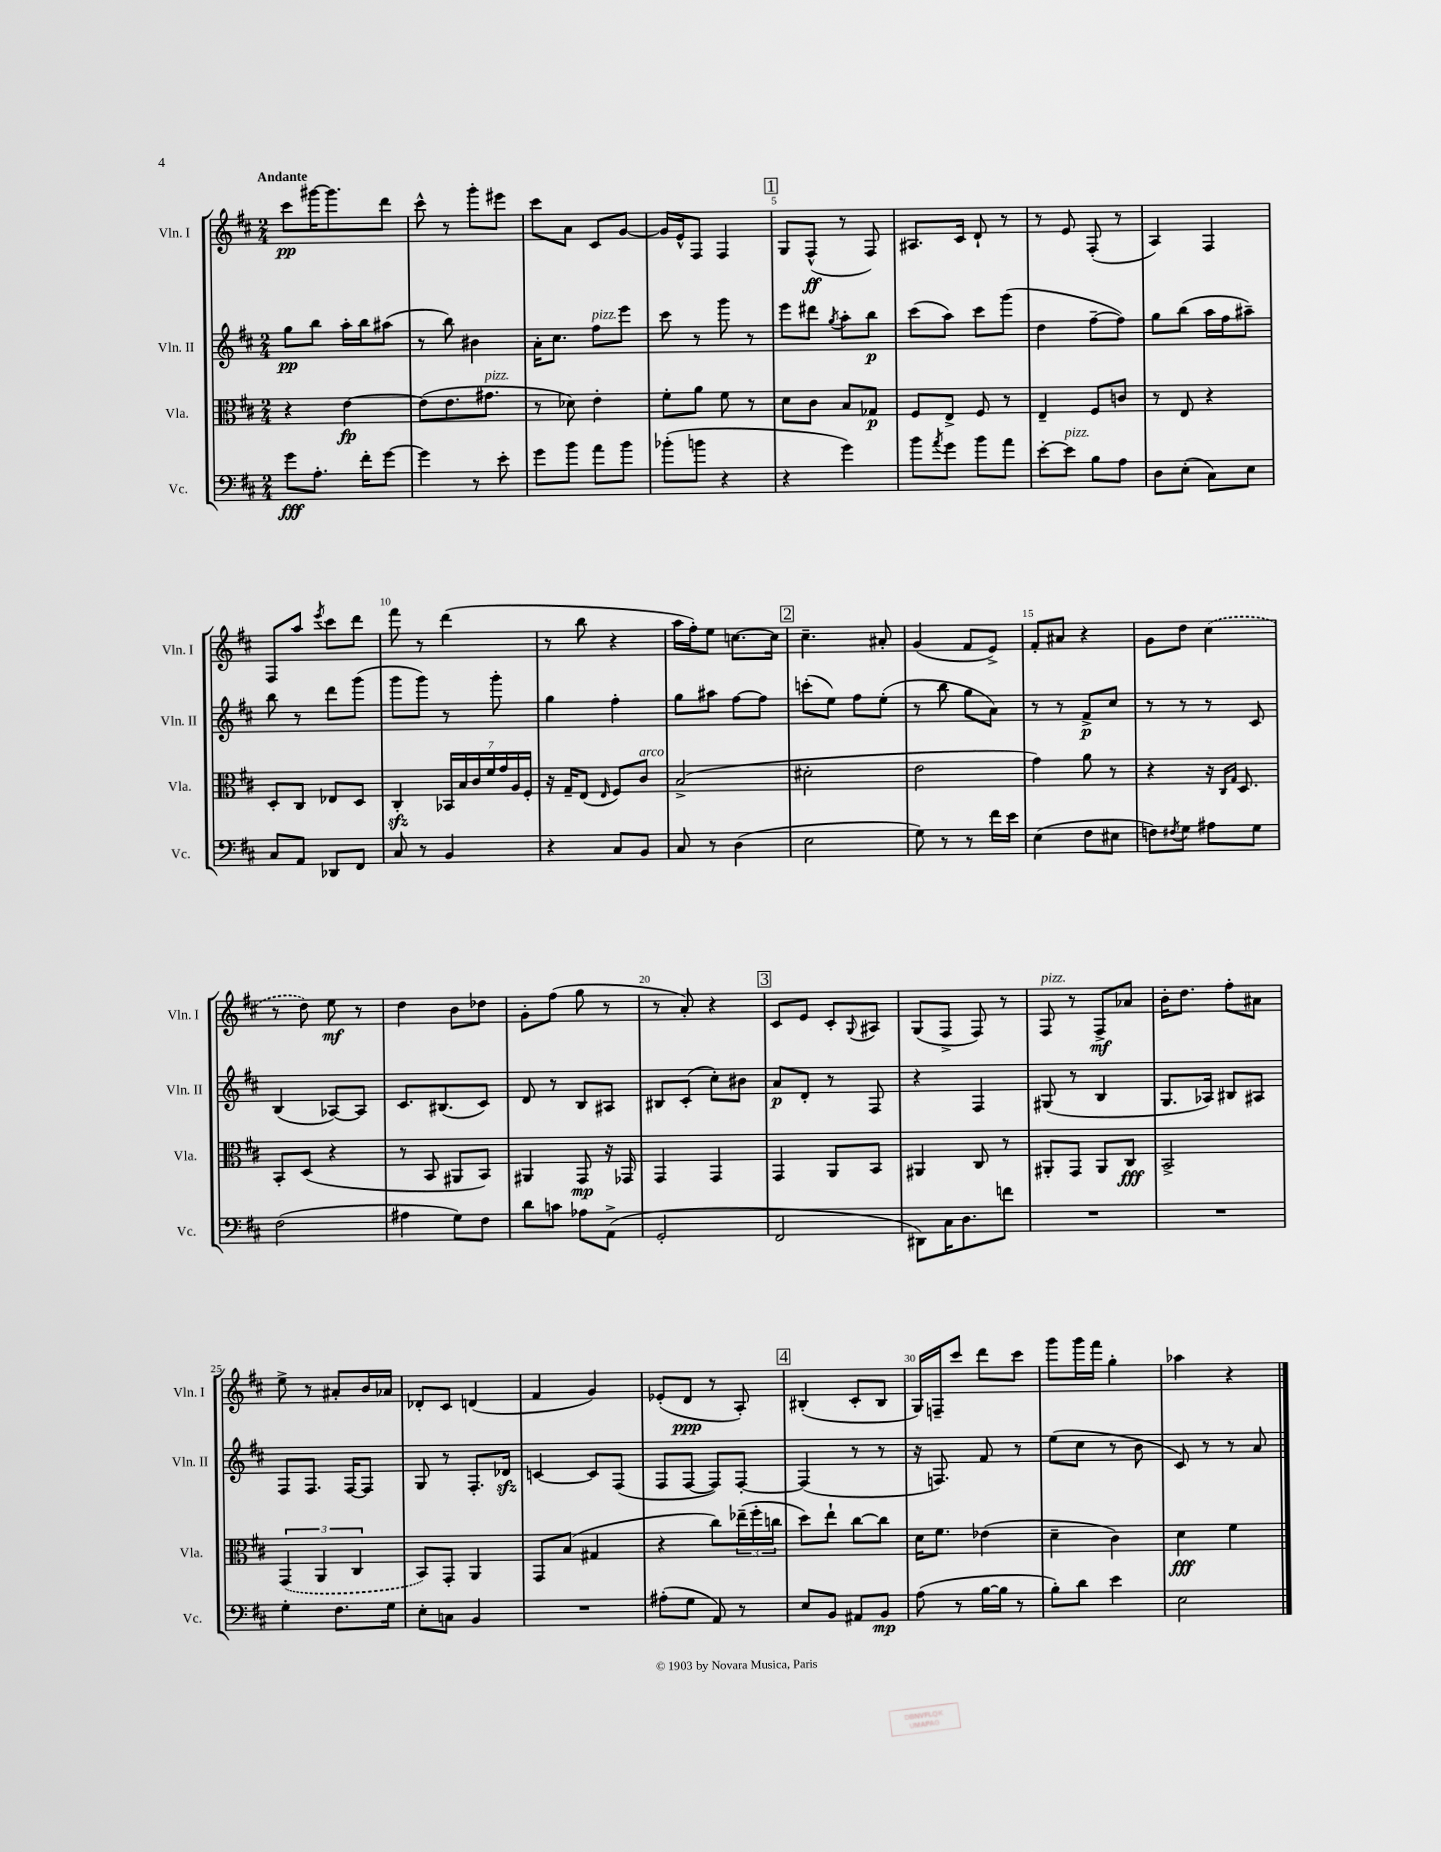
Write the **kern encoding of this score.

**kern	**dynam	**kern	**dynam	**kern	**dynam	**kern	**dynam
*part4	*part4	*part3	*part3	*part2	*part2	*part1	*part1
*staff4	*staff4	*staff3	*staff3	*staff2	*staff2	*staff1	*staff1
*I"Vc.	*	*I"Vla.	*	*I"Vln. II	*	*I"Vln. I	*
*I'Vc.	*	*I'Vla.	*	*I'Vln. II	*	*I'Vln. I	*
*clefF4	*	*clefC3	*	*clefG2	*	*clefG2	*
*k[f#c#]	*	*k[f#c#]	*	*k[f#c#]	*	*k[f#c#]	*
*M2/4	*	*M2/4	*	*M2/4	*	*M2/4	*
=1	=1	=1	=1	=1	=1	=1	=1
!	!	!	!	!	!	!LO:TX:a:B:t=Andante	!
8g\L	fff	4r	.	8gg\L	pp	8ccc#\L	pp
8.A'\J	.	.	.	8bb\J	.	[16ggg#X\K	.
.	.	.	.	.	.	8.ggg#\]	.
.	.	[4e\	fp	16aa'\LL	.	.	.
16f#'\KL	.	.	.	16bb\J	.	.	.
[8g\J	.	.	.	(8aa#X\J	.	8ddd\J	.
=2	=2	=2	=2	=2	=2	=2	=2
4g\]	.	(8e\L]	.	8r	.	8ccc#^^\	.
.	.	8.e\	.	8bb\)	.	8r	.
8r	.	.	.	4b#X\	.	8ggg'\L	.
!	!	!LO:TX:a:i:t=pizz.	!	!	!	!	!
.	.	8.g#X\J	.	.	.	.	.
8e'\	.	.	.	.	.	8eee#X\J	.
=3	=3	=3	=3	=3	=3	=3	=3
8g\L	.	8r	.	16a'\KL	.	8ccc#\L	.
.	.	.	.	8.cc#\J	.	.	.
8b\J	.	8d-X\)	.	.	.	8a\J	.
!	!	!	!	!LO:TX:a:i:t=pizz.	!	!	!
8a\L	.	4e'\	.	8ff#\L	.	8c#/L	.
8b\J	.	.	.	8eee\J	.	[8g/J	.
=4	=4	=4	=4	=4	=4	=4	=4
(8b-X'\L	.	8f#'\L	.	8ccc#\	.	16g/LL]	.
.	.	.	.	.	.	16e^^/J	.
8bn\J	.	8a\J	.	8r	.	8F#/J	.
4r	.	8f#\	.	8ggg\	.	4F#/	.
.	.	8r	.	8r	.	.	.
!!LO:REH:place=s1:t=1
=5	=5	=5	=5	=5	=5	=5	=5
4r	.	8d\L	.	8eee\L	.	8G/L	.
.	.	8c#\J	.	8ddd#X\J	.	(8F#^^/J	ff
.	.	.	.	8qgg/	.	.	.
4g\)	.	8B/L	.	8aa'\L	.	8r	.
.	.	8G-X/J	p	8bb\J	p	8F#/)	.
=6	=6	=6	=6	=6	=6	=6	=6
8b\L	.	8F#/L	.	(8ccc#\L	.	8.A#X/L	.
8qa/	.	.	.	.	.	.	.
8g\J	.	8E^/J	.	8aa\J)	.	.	.
.	.	.	.	.	.	16c#/Jk	.
8b\L	.	8F#/	.	8ccc#\L	.	8d`/	.
8a\J	.	8r	.	(8ggg\J	.	8r	.
=7	=7	=7	=7	=7	=7	=7	=7
[8e'\L	.	4E~/	.	4dd\	.	8r	.
!LO:TX:a:i:t=pizz.	!	!	!	!	!	!	!
8e\J]	.	.	.	.	.	8e/	.
8B\L	.	8F#/L	.	[8ff#~\L	.	(8F#'/	.
8A\J	.	8cn/J	.	8ff#\J])	.	8r	.
=8	=8	=8	=8	=8	=8	=8	=8
8D\L	.	8r	.	8gg\L	.	4A/)	.
(8E'\J	.	8E/	.	(8bb\J	.	.	.
8C#\L)	.	4r	.	16aa\LL	.	4F#/	.
.	.	.	.	16ff#\J	.	.	.
8E\J	.	.	.	8aa#X~\J)	.	.	.
!!LO:LB:g=z
=9	=9	=9	=9	=9	=9	=9	=9
8C#/L	.	8D'/L	.	8bb\	.	8F#/L	.
8AA/J	.	8C#/J	.	8r	.	8aa/J	.
.	.	.	.	.	.	8qeee/	.
8DD-X/L	.	8E-X/L	.	8ddd\L	.	8ccc#\L	.
8FF#/J	.	8D/J	.	(8ggg\J	.	8ddd\J	.
=10	=10	=10	=10	=10	=10	=10	=10
8C#/	.	4C#zz'/	.	8ggg\L	.	8fff#\	.
8r	.	.	.	8ggg\J)	.	8r	.
4BB/	.	28BB-X/LL	.	8r	.	(4ddd\	.
.	.	28B/	.	.	.	.	.
.	.	28c#/	.	.	.	.	.
.	.	28f#/	.	.	.	.	.
.	.	.	.	8ggg'\	.	.	.
.	.	28g/	.	.	.	.	.
.	.	28A/	.	.	.	.	.
.	.	28F#'/JJ	.	.	.	.	.
=11	=11	=11	=11	=11	=11	=11	=11
4r	.	16r	.	4gg\	.	8r	.
.	.	16G~/KL	.	.	.	.	.
.	.	(8E/J	.	.	.	8bb\	.
.	.	16qqE/	.	.	.	.	.
8C#/L	.	8F#/L)	.	4ff#'\	.	4r	.
!	!	!LO:TX:a:i:t=arco	!	!	!	!	!
8BB/J	.	8c#/J	.	.	.	.	.
=12	=12	=12	=12	=12	=12	=12	=12
8C#/	.	(2B^/	.	8gg\L	.	16aa\LL	.
.	.	.	.	.	.	16ff#'\J)	.
8r	.	.	.	8aa#X\J	.	8ee\J	.
(4D\	.	.	.	[8ff#\L	.	[8.ccn\L	.
.	.	.	.	8ff#\J]	.	.	.
.	.	.	.	.	.	16cc\Jk]	.
!!LO:REH:place=s1:t=2
=13	=13	=13	=13	=13	=13	=13	=13
2E\	.	2d#X'\	.	(8cccn'\L	.	4.cc#~\	.
.	.	.	.	8ee\J)	.	.	.
.	.	.	.	8ff#\L	.	.	.
.	.	.	.	(8ee'\J	.	8a#X'/	.
=14	=14	=14	=14	=14	=14	=14	=14
8G\)	.	2e\	.	8r	.	(4g/	.
8r	.	.	.	8bb\	.	.	.
8r	.	.	.	8gg\L	.	8f#/L	.
16f#\LL	.	.	.	8a\J)	.	8e^/J)	.
16e\JJ	.	.	.	.	.	.	.
=15	=15	=15	=15	=15	=15	=15	=15
(4E\	.	4g\)	.	8r	.	8f#'/L	.
.	.	.	.	8r	.	8a#X/J	.
8F#\L	.	8a\	.	8f#^/L	p	4r	.
8E#X\J	.	8r	.	8cc#/J	.	.	.
=16	=16	=16	=16	=16	=16	=16	=16
8Fn\L)	.	4r	.	8r	.	8g\L	.
8qF#X/	.	.	.	.	.	.	.
8G\J	.	.	.	8r	.	8dd\J	.
8A#X\L	.	16r	.	8r	.	(4cc#\	.
.	.	16qqC#/LL	.	.	.	.	.
.	.	16qqG/JJ	.	.	.	.	.
.	.	8.D/	.	.	.	.	.
8G\J	.	.	.	8c#/	.	.	.
!!LO:LB:g=z
=17	=17	=17	=17	=17	=17	=17	=17
(2F#\	.	8BB'/L	.	(4B/	.	8r	.
.	.	(8D/J	.	.	.	8dd\)	.
.	.	4r	.	[8A-X/L)	.	8ee\	mf
.	.	.	.	8A-/J]	.	8r	.
=18	=18	=18	=18	=18	=18	=18	=18
4A#X\	.	8r	.	8.c#/L	.	4dd\	.
.	.	8BB/	.	.	.	.	.
.	.	.	.	(8.B#X/	.	.	.
8G\L)	.	8AA#X/L	.	.	.	8b\L	.
8F#\J	.	8BB/J)	.	8c#/J)	.	8dd-X\J	.
=19	=19	=19	=19	=19	=19	=19	=19
8d\L	.	4AA#X/	.	8d/	.	8g'\L	.
8cn\J	.	.	.	8r	.	(8ff#\J	.
8A-X\L	.	8GG/	mp	8B/L	.	8gg\	.
(8AA^\J	.	16r	.	8A#X/J	.	8r	.
.	.	16GG-X/	.	.	.	.	.
=20	=20	=20	=20	=20	=20	=20	=20
2GG'/	.	4GG/	.	8B#X/L	.	8r	.
.	.	.	.	(8c#'/J	.	8a'/)	.
.	.	4GG/	.	8cc#'\L)	.	4r	.
.	.	.	.	8b#X\J	.	.	.
!!LO:REH:place=s1:t=3
=21	=21	=21	=21	=21	=21	=21	=21
2FF#/	.	4GG/	.	8a/L	p	8c#/L	.
.	.	.	.	8d'/J	.	8e/J	.
.	.	8AA/L	.	8r	.	8c#'/L	.
.	.	.	.	.	.	8qqG/	.
.	.	8BB/J	.	8F#/	.	8A#X/J	.
=22	=22	=22	=22	=22	=22	=22	=22
8DD#X\L)	.	4AA#X/	.	4r	.	(8G/L	.
16C#\K	.	.	.	.	.	8F#^/J	.
8.D\	.	.	.	.	.	.	.
.	.	8C#/	.	4F#/	.	8F#/)	.
8fn\J	.	8r	.	.	.	8r	.
=23	=23	=23	=23	=23	=23	=23	=23
!	!	!	!	!	!	!LO:TX:a:i:t=pizz.	!
2r	.	8AA#X'/L	.	(8G#X/	.	8F#/	.
.	.	8GG/J	.	8r	.	8r	.
.	.	8AA#/L	.	4B/	.	8F#^/L	mf
.	.	8C#/J	fff	.	.	8a-X/J	.
=24	=24	=24	=24	=24	=24	=24	=24
2r	.	2BB^/	.	8.G/L	.	16b'\KL	.
.	.	.	.	.	.	8.dd\J	.
.	.	.	.	16A-X/Jk)	.	.	.
.	.	.	.	8B#X/L	.	8ff#'\L	.
.	.	.	.	8A#X/J	.	8a#X\J	.
!!LO:LB:g=z
=25	=25	=25	=25	=25	=25	=25	=25
4G'\	.	(6GG/	.	8F#/L	.	8ee^\	.
.	.	.	.	8.F#/J	.	8r	.
.	.	6AA/	.	.	.	.	.
8.F#\L	.	.	.	.	.	8a#X'/L	.
.	.	.	.	[16F#/KL	.	.	.
.	.	6C#/	.	.	.	.	.
.	.	.	.	8F#/J]	.	16b/L	.
16G\Jk	.	.	.	.	.	16a-X/JJ	.
=26	=26	=26	=26	=26	=26	=26	=26
8E'\L	.	8BB/L)	.	8G/	.	8d-X'/L	.
8Cn\J	.	8GG'/J	.	8r	.	8c#/J	.
4BB/	.	4AA/	.	8.F#'/L	.	(4dn/	.
.	.	.	.	16d-Xzz/Jk	.	.	.
=27	=27	=27	=27	=27	=27	=27	=27
2r	.	8GG/L	.	[4cn/	.	4f#/	.
.	.	(8B/J	.	.	.	.	.
.	.	4G#X/	.	8c/L]	.	4g/)	.
.	.	.	.	(8F#/J	.	.	.
=28	=28	=28	=28	=28	=28	=28	=28
(8A#X'\L	.	4r	.	8F#/L	.	(8e-X'/L	.
8G\J	.	.	.	[8F#/J	.	8d/J	ppp
8AA/)	.	8cc#\L)	.	8F#/L])	.	8r	.
8r	.	(24ee-X~\L	.	[8F#'/J	.	8A'/)	.
.	.	24ff#'\	.	.	.	.	.
.	.	24ccn\JJ	.	.	.	.	.
!!LO:REH:place=s1:t=4
=29	=29	=29	=29	=29	=29	=29	=29
8E/L	.	8dd\L)	.	(4F#/]	.	(4B#X'/	.
8BB/J	.	8ee`\J	.	.	.	.	.
8AA#X/L	.	[8cc#\L	.	8r	.	8c#'/L	.
8BB/J	mp	8cc#\J]	.	8r	.	8B#/J	.
=30	=30	=30	=30	=30	=30	=30	=30
(8A\	.	16d\KL	.	16r	.	16G/LL)	.
.	.	8.f#\J	.	8.Fn/)	.	16Fn~/J	.
8r	.	.	.	.	.	8ccc#/J	.
[16B\LL	.	(4e-X\	.	8f#/	.	8ddd\L	.
16B\JJ]	.	.	.	.	.	.	.
8r	.	.	.	8r	.	8ccc#\J	.
=31	=31	=31	=31	=31	=31	=31	=31
8B'\L)	.	4d~\	.	(8ee\L	.	8ggg\L	.
8d\J	.	.	.	8cc#\J	.	16ggg\L	.
.	.	.	.	.	.	16fff#\JJ	.
4e\	.	4c#\)	.	8r	.	4gg'\	.
.	.	.	.	8b\	.	.	.
=32	=32	=32	=32	=32	=32	=32	=32
2E\	.	4d\	fff	8c#/)	.	4aa-X\	.
.	.	.	.	8r	.	.	.
.	.	4f#\	.	8r	.	4r	.
.	.	.	.	8a/	.	.	.
==	==	==	==	==	==	==	==
*-	*-	*-	*-	*-	*-	*-	*-
